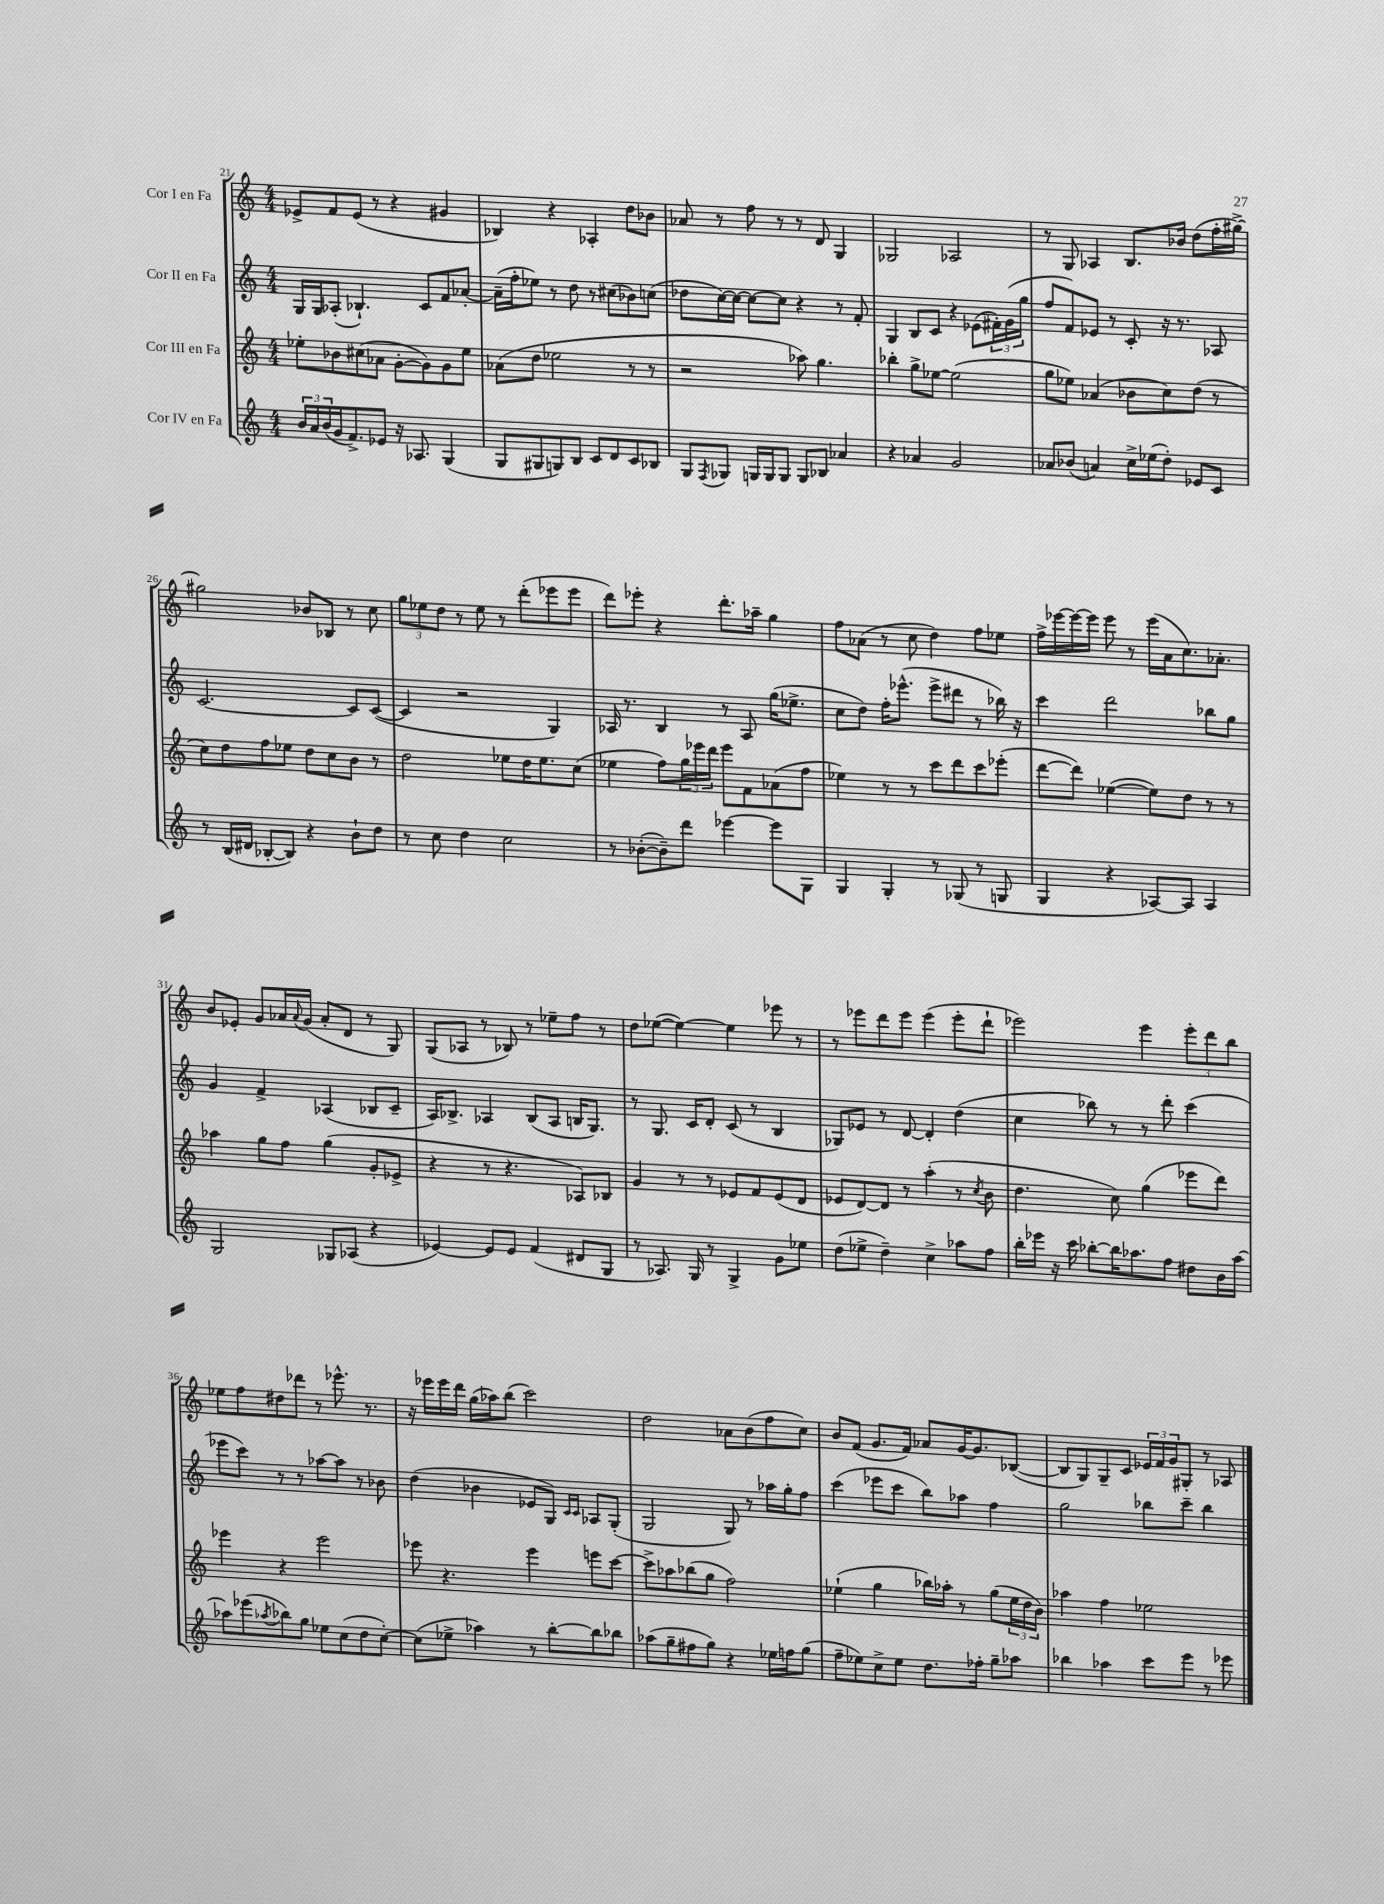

**kern	**kern	**kern	**kern
*staff4	*staff3	*staff2	*staff1
*clefG2	*clefG2	*clefG2	*clefG2
*k[]	*k[]	*k[]	*k[]
*M4/4	*M4/4	*M4/4	*M4/4
24b	8ee-'	16G	8e-^
24a	.	.	.
.	.	16G	.
(24b	.	.	.
16g	8b-	(8A-'	8f
8.f^)	.	.	.
.	(8cc#	4.B-`)	(8e-
8e-	8a-	.	8r
16r	[8g'	.	4r
8.A-	.	.	.
.	8g])	8c	.
(4G	8g	8f	4g#
.	8ee-	[8a-'	.
=	=	=	=
8G	(8a-	(16a-~]	4B-)
.	.	16ff'	.
8G#	8dd	8ee-)	.
8G)	2ee-	8r	4r
8B	.	8dd	.
8c	.	8r	4A-'
8d	.	(8cc#	.
8c	8r	8b-)	8dd
8B-	8r	(8cc	8b-
=	=	=	=
8G	2r	8dd-	8a-
8qF	.	.	.
8G-	.	[16cc)	8r
.	.	16cc_	.
16G	.	8cc_	8ff
16G	.	.	.
8G	.	8cc]	8r
8G	8aa-)	4r	8r
8B-	4.gg	.	8d
4a-	.	8r	4G
.	.	8f'	.
=	=	=	=
4r	4bb-'	4G	2G-
4a-	8gg^	8B	.
.	[8ee-	8c	.
2g	(2ee-]	4r	2A-
.	.	(8e-	.
.	.	24f#')	.
.	.	(24g	.
.	.	24gg	.
=	=	=	=
8a-	8gg	8ff	8r
(8b-	8ee-)	8f)	8G
4a)	(4a-	8e-	4A-
.	.	8r	.
16cc^	8b-	8c'	8.B
(16ee-	.	.	.
8dd')	8cc)	16r	.
.	.	8.r	16b-
8e-	(8dd	.	(8dd
8c	8r	8A-	16ff'
.	.	.	[16gg#^)
=	=	=	=
8r	8cc)	[2.c	2gg#]
(16B	8dd	.	.
16d#	.	.	.
[8B-'	8ff	.	.
8B-])	8ee-	.	.
4r	8dd	.	8b-
.	8cc	.	8B-
8b`	8b	8c]	8r
8dd	8r	([8c	8cc
=	=	=	=
8r	2dd	4c]	12gg
.	.	.	12ee-
8cc	.	.	.
.	.	.	12dd
4dd	.	2r	8r
.	.	.	8ee-
2cc	8ee-	.	8r
.	16dd	.	(8ddd'
.	8.ee-	.	.
.	.	4G)	8eee-
.	(8cc	.	8eee-
=	=	=	=
8r	4ee-	16A-	8ddd)
.	.	8.r	.
([8b-'	.	.	8eee-'
8b-~])	8ff)	4B	4r
8ddd	24gg	.	.
.	24eee-	.	.
.	24ddd	.	.
[4eee-	8eee-	8r	8.ddd'
.	8f	8A-	.
.	.	.	16aa-~
8eee-]	(8a-	(16gg	4gg
.	.	8.ee-^	.
8G	8ff	.	.
=	=	=	=
4G	4ee-)	8cc	8ff
.	.	8dd)	(8a-
4G'	8r	16ff'	8r
.	.	(8.eee-^^	.
.	8r	.	8cc
8r	8ccc	8eee-^	4dd)
(8G-	8ddd	8ddd#	.
8r	8ccc	8r	8ff
8G	(8eee-'	16bb-)	8ee-
.	.	16r	.
=	=	=	=
4G	[8ddd	4ccc	16ff^
.	.	.	[16eee-
.	8ddd])	.	16eee-_
.	.	.	16eee-]
4r	([4ee-	2ddd	8eee-
.	.	.	8r
[8A-)	8ee-])	.	(16eee-
.	.	.	16a
8A-]	8dd	.	8.cc)
4A-	8r	8bb-	.
.	.	.	8.a-'
.	8r	8gg	.
=	=	=	=
2G	4aa-	4g	8b
.	.	.	8e-'
.	8gg	4f^	8g
.	8ff	.	16a-
.	.	.	8qqa-
.	.	.	(16g
8G-	(4gg	(4A-	8a-'
(8A-	.	.	8d
4r	8g'	8B-	8r
.	8e-^	8c~	8G)
=	=	=	=
[4e-)	4r	16A)	(8G
.	.	8.B-^	.
.	.	.	8A-
8e-]	8r	4A-	8r
8e-	4.r	.	8B-)
(4f	.	(8B-	8r
.	.	8A-	8ee-~
8d#	8A-)	16B	8ff
.	.	8.G)	.
8G	8B-	.	8r
=	=	=	=
8r	4g	8r	8dd
8.A-)	.	8.G	([8ee-
.	8r	.	4ee-_)
16G	.	16c	.
8r	8r	8d'	.
4G^	8e-	(8c	4ee-]
.	8f	8r	.
8g	(8e-	4B	8eee-
8ee-	8d	.	8r
=	=	=	=
(8dd	8e-	8G-)	8r
8ee-^	[8d)	8e-	8eee-
4dd~)	8d]	8r	8ddd
.	8r	[8d	8eee-
4cc^	(4aa'	4d']	(4eee-
8aa-	8r	(4dd	8eee-'
.	8qcc	.	.
8ff	8b	.	8ddd`
=	=	=	=
16bb'	4.dd	4cc	2eee-)
16eee-	.	.	.
16r	.	.	.
16ccc	.	.	.
[8bb-'	.	8bb-)	.
16bb-]	8cc)	8r	.
8.aa-	.	.	.
.	(4gg	8r	4eee-
8ff	.	8ddd'	.
8dd#	8eee-	(4ccc	12eee-'
.	.	.	12ddd
16b	8ddd)	.	.
.	.	.	12bb
[16aa-	.	.	.
=	=	=	=
8aa-]	4eee-	8eee-	8ee-
(8eee-	.	8ccc)	8ff
8qaa-	.	.	.
8bb-)	4r	8r	8dd#
8gg	.	8r	8ddd-
8ee-	2eee-	[8aa-	8r
(8cc	.	8aa-]	8.eee-^^
8dd	.	8r	.
.	.	.	8.r
[8cc')	.	8b-	.
=	=	=	=
(8cc]	8eee-	(4dd	16r
.	.	.	16eee-
8ee-^	4.r	.	16eee-
.	.	.	16ddd
4aa-)	.	4b-	(16gg
.	.	.	16aa-)
.	.	.	(8bb
8r	4eee-	8e-	2ccc)
[8bb'	.	8G)	.
.	.	16qqc	.
.	.	16qqc	.
8bb]	8eee	8A-	.
8bb-	[8ccc	(8G'	.
=	=	=	=
(8aa-	8ccc^]	2G	2dd
8gg~	8aa-	.	.
8ff#	(8bb-	.	.
8gg)	8gg	.	.
4r	2ff)	8G)	8a-
.	.	8r	(8b
16ee-	.	16aa-	8ff
16ff	.	16gg'	.
(8gg	.	8ff	8cc)
=	=	=	=
8ff~	(4ee-`	(4ccc	8b
8ee-)	.	.	(8f
8cc^	4gg	8eee-	8.g
8ee-	.	8ccc	.
.	.	.	16f)
8.dd	16bb-)	8bb)	8a-
.	16aa-'	.	.
.	8r	8aa-	[16g
16ff-'	.	.	8.g]
8gg~	(8gg	4ff	.
8aa-	24ee-	.	([8B-
.	24dd	.	.
.	24b)	.	.
=	=	=	=
4bb-	4aa-	2gg	8B-]
.	.	.	8G)
4aa-	4ff	.	8G~
.	.	.	8c
8ccc	2ee-	8bb-	24e-
.	.	.	24f
.	.	.	24g
8eee	.	8ccc~	8G#'
8r	.	4bb-	8r
8eee-	.	.	8A-
==	==	==	==
*-	*-	*-	*-
